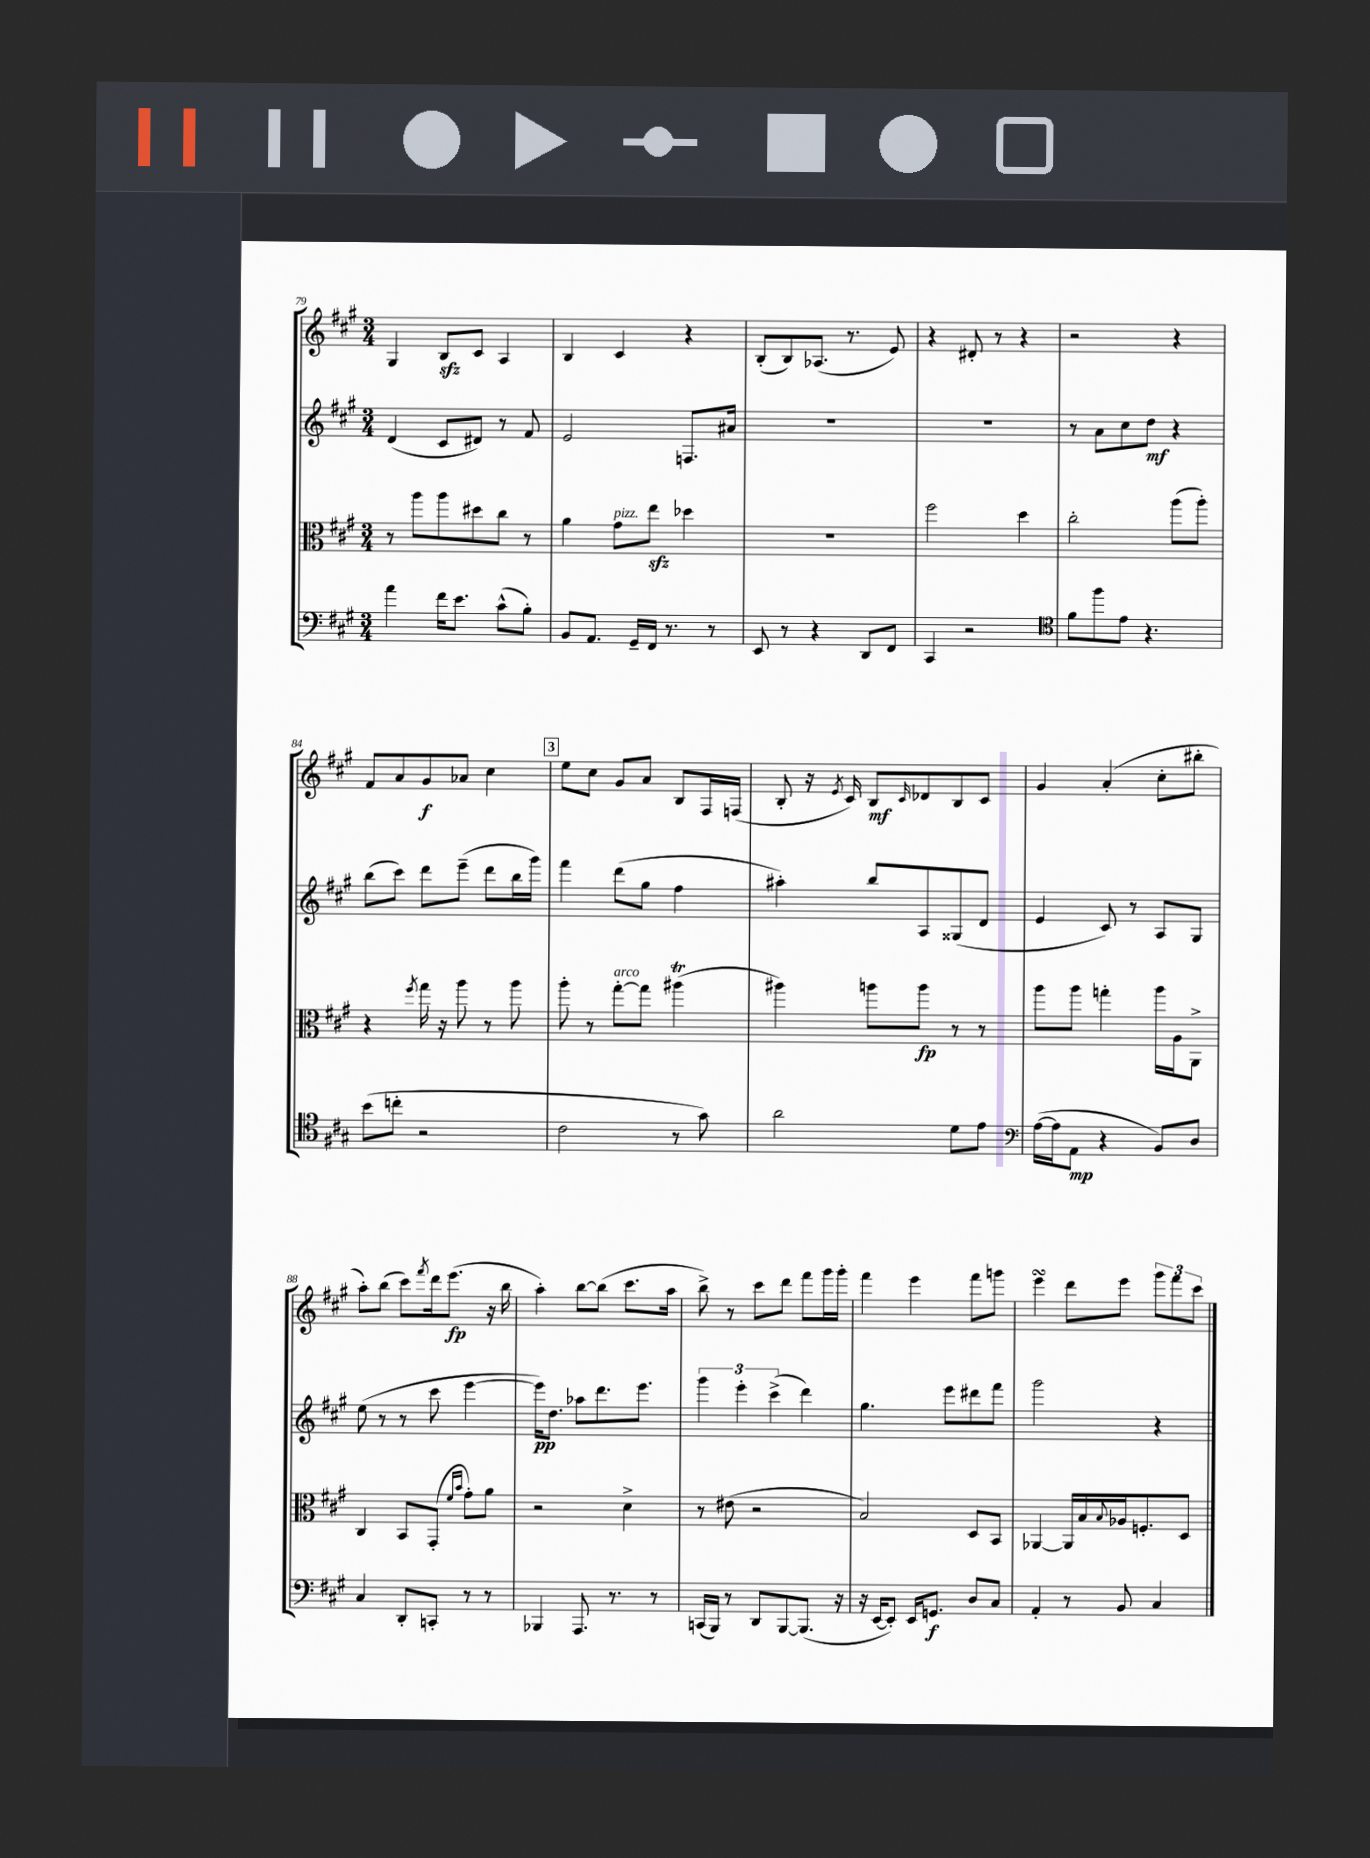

**kern	**kern	**kern	**kern
*staff4	*staff3	*staff2	*staff1
*clefF4	*clefC3	*clefG2	*clefG2
*k[f#c#g#]	*k[f#c#g#]	*k[f#c#g#]	*k[f#c#g#]
*M3/4	*M3/4	*M3/4	*M3/4
4a	8r	(4d	4G#
.	8aa	.	.
16f#	8aa	8c#	8B
8.e	.	.	.
.	8dd#	8d#)	8c#
(8c#^^	8cc#	8r	4A
8B')	8r	8f#	.
=	=	=	=
8BB	4a	2e	4B
8.AA	.	.	.
.	8g#	.	4c#
16GG#~	.	.	.
16FF#	8ee	.	.
8.r	.	.	.
.	4dd-	8.F	4r
8r	.	.	.
.	.	16a#	.
=	=	=	=
8EE	2.r	2.r	(8B'
8r	.	.	8B)
4r	.	.	(8.A-
.	.	.	8.r
8DD	.	.	.
8FF#	.	.	8e)
=	=	=	=
4CC#	2ff#	2.r	4r
2r	.	.	8d#'
.	.	.	8r
.	4dd	.	4r
=	=	=	=
*clefC4	*	*	*
8f#	2cc#'	8r	2r
8ff#	.	8a	.
8e	.	8cc#	.
4.r	.	8dd	.
.	(8aa	4r	4r
.	8aa')	.	.
=	=	=	=
(8b	4r	(8bb	8f#
8cc'	.	8ccc#)	8a
.	8qff#	.	.
2r	16gg#	8ddd	8g#
.	16r	.	.
.	8aa	(8eee~	8a-
.	8r	8ddd	4cc#
.	8aa	16bb	.
.	.	16ggg#)	.
=	=	=	=
2c#	8aa'	4fff#	8ee
.	8r	.	8cc#
.	[8gg#'	(8ddd	8g#
.	8gg#]	8gg#	8a
8r	(4aa#	4ff#	8B
8g#)	.	.	16F#
.	.	.	(16F
=	=	=	=
2a	4aa#)	4aa#')	8B'
.	.	.	16r
.	.	.	8qe
.	.	.	16c#)
.	8aa	8bb	8B
.	.	.	16qqc#
.	8aa	8A	8d-
8d	8r	(8G##	8B
8e	8r	8d	8c#
=	=	=	=
*clefF4	*	*	*
([16A	8aa	4e	4g#
16A]	.	.	.
8AA	8aa	.	.
4r	4gg'	8c#)	(4a'
.	.	8r	.
8BB)	16aa	8A	8cc#'
.	16A	.	.
8D	8AA^	8G#	8bb#'
=	=	=	=
4C#	4C#	(8ee	8aa')
.	.	8r	(8bb
8DD'	8BB	8r	8ccc#)
.	.	.	8qfff#
8CC'	(8GG#'	8ccc#	16ddd
.	.	.	(8.eee
.	16qqf#	.	.
.	16qqb	.	.
8r	8g#')	[4eee	.
8r	8a	.	16r
.	.	.	16bb
=	=	=	=
4BBB-	2r	16eee])	4aa')
.	.	8.dd	.
8.AAA	.	8aa-	[8bb
.	.	8.ddd	(8bb]
8.r	.	.	.
.	4d^	.	8.ccc#
.	.	8.eee	.
8r	.	.	.
.	.	.	16aa
=	=	=	=
(16CC	8r	6ggg#	8bb^)
16BBB)	.	.	.
8r	(8e#	.	8r
.	.	6eee'	.
8DD	2r	.	8ccc#
.	.	(6ccc#^	.
[8BBB	.	.	8ddd
(8.BBB]	.	4ddd)	8fff#
.	.	.	16ggg#
16r	.	.	16ggg#'
=	=	=	=
16r	2B)	4.gg#	4fff#
[16EE	.	.	.
8EE'])	.	.	.
16EE	.	.	4eee
8.GG	.	.	.
.	.	8eee	.
8D	8D	8ddd#	8fff#
8C#	8BB	8fff#	8ggg
=	=	=	=
4AA'	[4AA-	2ggg#	4eee
8r	16AA-]	.	8ddd
.	16B	.	.
.	8qqB	.	.
8BB	16A-	.	8eee
.	8.F'	.	.
4C#	.	4r	12ggg#
.	.	.	12fff#
.	8D	.	.
.	.	.	12ccc#
==	==	==	==
*-	*-	*-	*-
